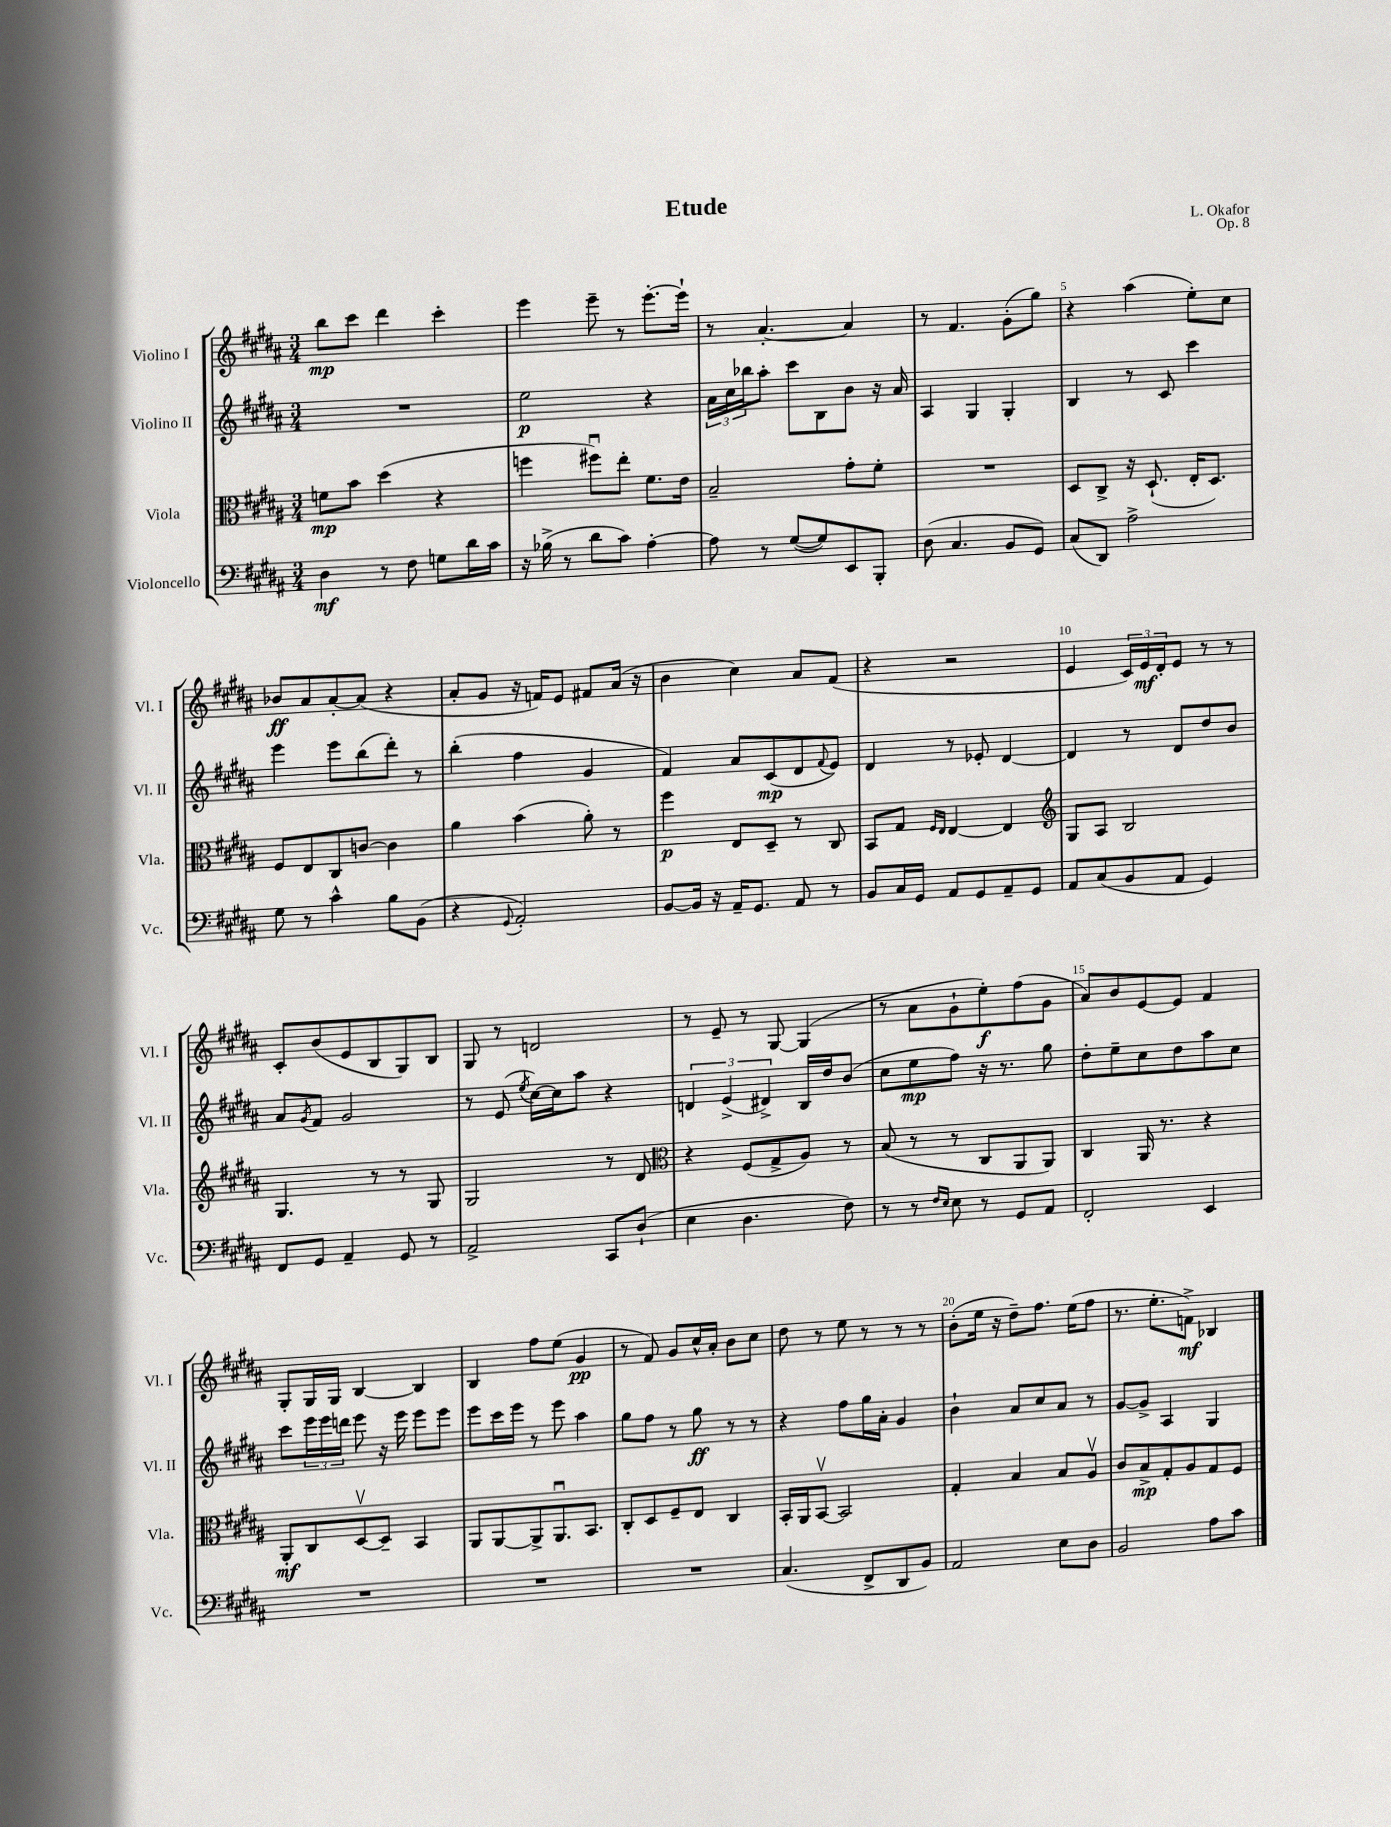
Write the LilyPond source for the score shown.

\header { title = "Etude" composer = "L. Okafor" opus = "Op. 8" }
<<
\new StaffGroup <<
\new Staff = "s0" \with { instrumentName = "Violino I" shortInstrumentName = "Vl. I" } {
    \clef treble \key b \major \numericTimeSignature \time 3/4
    b''8\mp cis'''8 dis'''4 cis'''4-. |
    e'''4 e'''8-- r8 e'''8.~-. e'''16-! |
    r8 ais'4.~-. ais'4 |
    r8 fis'4. gis'8-.( gis''8) |
    r4 ais''4( e''8-.) cis''8 |
    bes'8\ff ais'8 ais'8~-. ais'8( r4 |
    ais'8-. gis'8 r16 f'16) e'8 fis'8 ais'16( r16 |
    b'4 cis''4) ais'8 fis'8( |
    r4 r2 |
    e'4 \tuplet 3/2 { cis'16) e'16\mf dis'16-. } e'8 r8 r8 |
    cis'8-. b'8( e'8 b8 gis8) b8 |
    gis8 r8 d'2 |
    r8 e'8-- r8 gis8~ gis4( |
    r8 ais'8 gis'8-! e''8-.\f) fis''8( gis'8 |
    ais'8) b'8 e'8~ e'8 fis'4 |
    gis8-. gis16 gis16 b4~ b4 |
    b4 fis''8 e''8( gis'4\pp |
    r8 fis'8) gis'8 cis''16-^ ais'16-. b'8 cis''8 |
    dis''8 r8 e''8 r8 r8 r8 |
    b'8-.( e''16 r16 dis''8--) fis''8. e''16( fis''8 |
    r8. e''8.-. f'8->\mf) bes4 \bar "|." |
}
\new Staff = "s1" \with { instrumentName = "Violino II" shortInstrumentName = "Vl. II" } {
    \clef treble \key b \major \numericTimeSignature \time 3/4
    R2. |
    e''2\p r4 |
    \tuplet 3/2 { ais'16 cis''16 bes''16 } ais''8-. cis'''8 b8 b'8 r16 ais'16 |
    ais4 gis4 gis4-. |
    b4 r8 cis'8 cis'''4 |
    e'''4 e'''8 b''8( dis'''8-.) r8 |
    b''4-.( fis''4 gis'4 |
    fis'4) ais'8 cis'8\mp( dis'8 \appoggiatura { fis'8 } e'8) |
    dis'4 r8 ees'8-. dis'4~ |
    dis'4 r8 dis'8 dis''8 b'8 |
    ais'8 \acciaccatura { gis'8 } fis'8 gis'2 |
    r8 e'8( \acciaccatura { e''8 } cis''16~) cis''16 ais''8 r4 |
    \tuplet 3/2 { d'4 e'4->( dis'4->) } b16 dis''16 b'8( |
    cis''8 e''8\mp fis''8) r16 r8. gis''8 |
    dis''8-. e''8-- cis''8 dis''8 ais''8 cis''8 |
    cis'''8 \tuplet 3/2 { e'''16 e'''16 d'''16 } e'''8 r16 e'''16 e'''8 e'''8 |
    e'''8 cis'''16 e'''16 r8 e'''8 ais''4 |
    gis''8 fis''8 r8 gis''8\ff r8 r8 |
    r4 fis''8 gis''16 ais'16-. gis'4 |
    b'4-! ais'8 cis''8 ais'8 r8 |
    gis'8~ gis'8-> ais4 gis4 \bar "|." |
}
\new Staff = "s2" \with { instrumentName = "Viola" shortInstrumentName = "Vla." } {
    \clef alto \key b \major \numericTimeSignature \time 3/4
    f'8\mp b'8 dis''4( r4 |
    f''4 fis''8\downbow) e''8-. fis'8. e'16 |
    b2-- gis'8-. fis'8-. |
    R2. |
    dis8 cis8-> r16 dis8.-!( e16-. dis8.) |
    fis8 e8 cis8 c'8~ c'4 |
    ais'4 b'4( ais'8-.) r8 |
    fis''4\p e8 dis8-- r8 cis8 |
    b,8 gis8 \grace { fis16 e16 } e4~ e4 |
    \clef treble gis8 ais8 b2 |
    gis4. r8 r8 gis8 |
    gis2 r8 dis'8 |
    \clef alto r4 fis8( gis8-> ais8) r8 |
    b8( r8 r8 cis8 ais,8 ais,8) |
    cis4 ais,16 r8. r4 |
    ais,8-.\mf cis8 dis8~\upbow dis8-- b,4 |
    ais,8 ais,8~ ais,8-> ais,8.\downbow b,8. |
    cis8-. dis8 fis8-- e8 cis4 |
    b,16-. ais,16 b,8~\upbow b,2 |
    gis4-. b4 b8 ais8\upbow |
    cis'8 b8->\mp gis8-. ais8 gis8 fis8 \bar "|." |
}
\new Staff = "s3" \with { instrumentName = "Violoncello" shortInstrumentName = "Vc." } {
    \clef bass \key b \major \numericTimeSignature \time 3/4
    dis4\mf r8 fis8 g8 dis'16 cis'16 |
    r16 bes16->( r8 dis'8 cis'8) ais4~-. |
    ais8 r8 gis8~( gis8) e,8 b,,8-. |
    dis8( cis4. b,8 gis,8) |
    cis8( dis,8) ais2-> |
    gis8 r8 cis'4-^ b8 b,8( |
    r4 \appoggiatura { gis,8 } ais,2-.) |
    b,8~ b,16 r16 ais,16-- gis,8. ais,8 r8 |
    b,8 cis16 gis,16 ais,8 gis,8 ais,8-- gis,8 |
    ais,8 cis8( b,8 ais,8 gis,4) |
    fis,8 gis,8 ais,4-- gis,8 r8 |
    ais,2-> cis,8 dis8-!( |
    e4 dis4. fis8) |
    r8 r8 \grace { fis16 e16 } e8 r8 gis,8 ais,8 |
    fis,2-. e,4 |
    R2. |
    R2. |
    R2. |
    cis4.( fis,8-> dis,8 b,8) |
    ais,2 e8 dis8 |
    b,2 ais8 cis'8 \bar "|." |
}
>>
>>
\layout { \context { \Score \override BarNumber.break-visibility = ##(#f #t #t) barNumberVisibility = #(every-nth-bar-number-visible 5) } }
